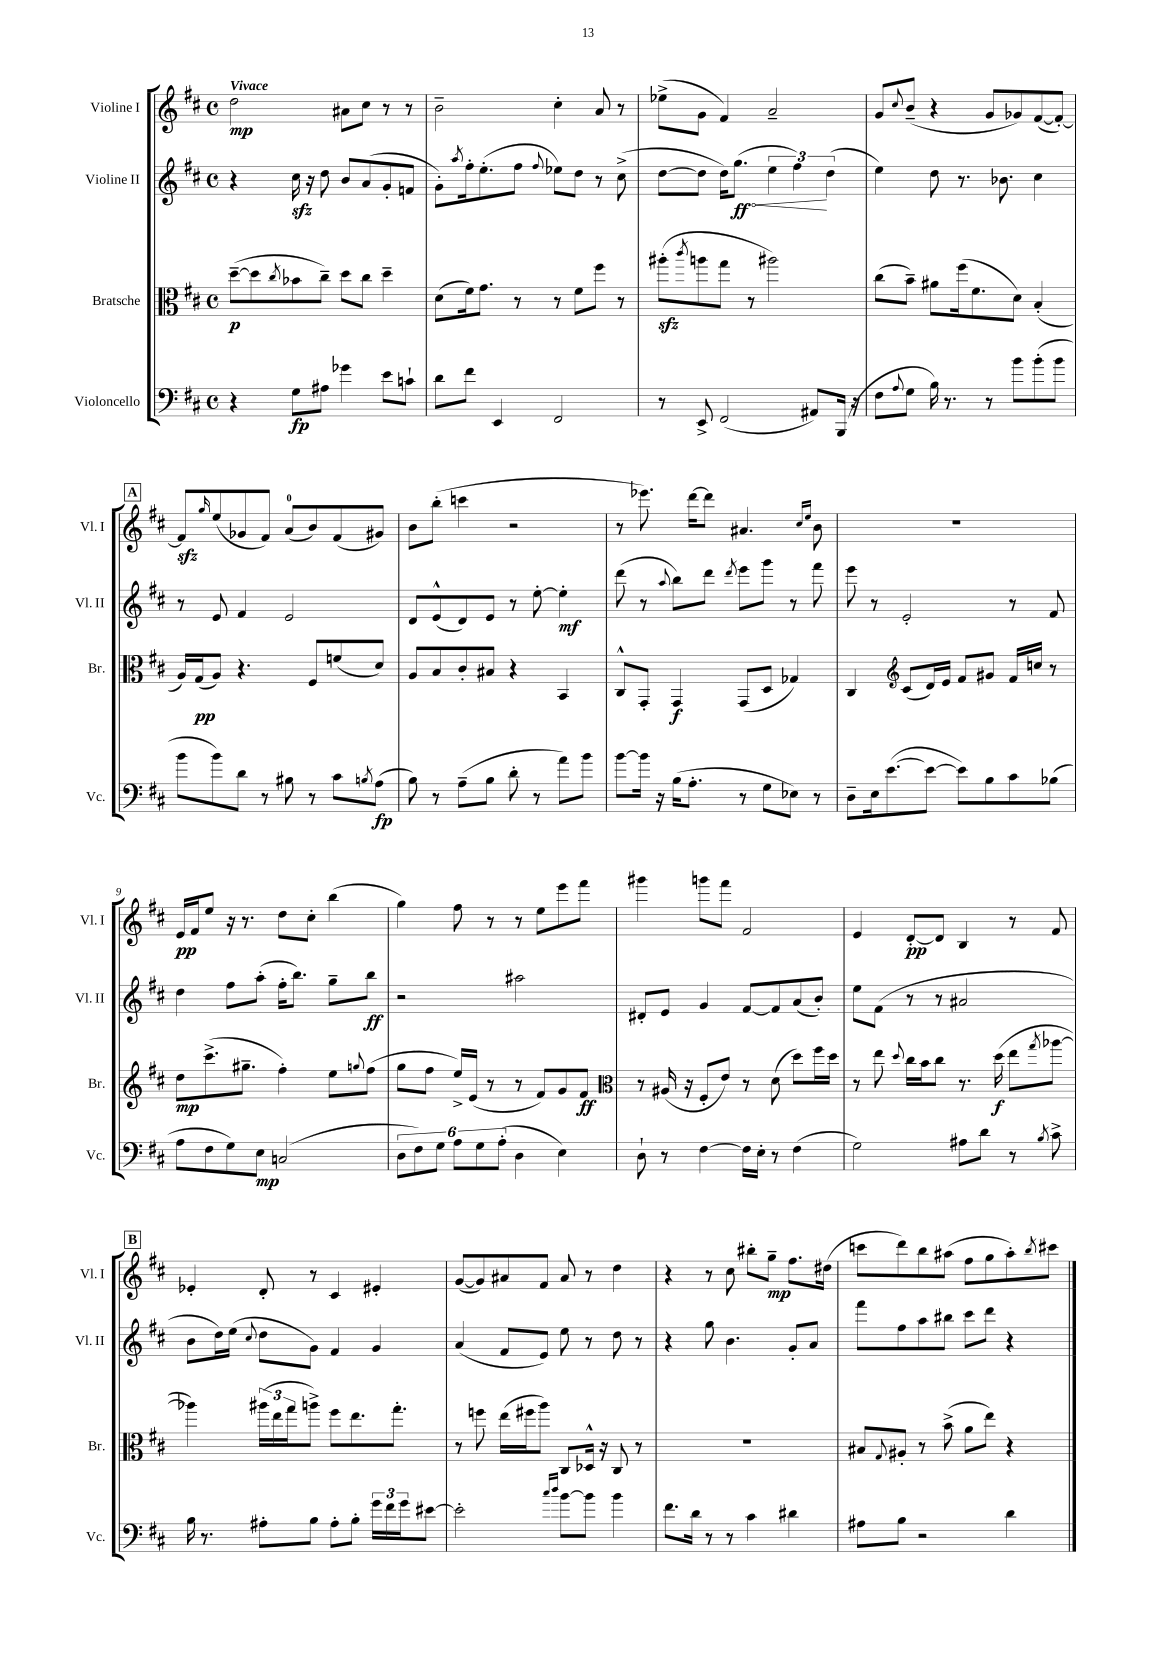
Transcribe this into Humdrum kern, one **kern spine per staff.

**kern	**dynam	**kern	**dynam	**kern	**dynam	**kern	**dynam
*part4	*part4	*part3	*part3	*part2	*part2	*part1	*part1
*staff4	*staff4	*staff3	*staff3	*staff2	*staff2	*staff1	*staff1
*I"Violoncello	*	*I"Bratsche	*	*I"Violine II	*	*I"Violine I	*
*I'Vc.	*	*I'Br.	*	*I'Vl. II	*	*I'Vl. I	*
*clefF4	*	*clefC3	*	*clefG2	*	*clefG2	*
*k[f#c#]	*	*k[f#c#]	*	*k[f#c#]	*	*k[f#c#]	*
*M4/4	*	*M4/4	*	*M4/4	*	*M4/4	*
*met(c)	*	*met(c)	*	*met(c)	*	*met(c)	*
=1	=1	=1	=1	=1	=1	=1	=1
!	!	!	!	!	!	!LO:TX:a:B:t=Vivace	!
4r	.	([8dd~\L	p	4r	.	2dd\	mp
.	.	8dd\]	.	.	.	.	.
.	.	8qcc#/	.	.	.	.	.
8G\L	fp	8b-X\	.	16cc#zz\	.	.	.
.	.	.	.	16r	.	.	.
8A#X\J	.	8cc#~\J)	.	8dd\	.	.	.
4g-X\	.	8dd\L	.	8b/L	.	8a#X\L	.
.	.	8cc#\J	.	(8a/	.	8cc#\J	.
8e\L	.	4dd~\	.	8g'/	.	8r	.
8cn`\J	.	.	.	8fn/J	.	8r	.
=2	=2	=2	=2	=2	=2	=2	=2
8d\L	.	(8d\L	.	8g'\L)	.	2b~\	.
.	.	.	.	8qaa/	.	.	.
8f#\J	.	16f#\k)	.	16ff#'\k	.	.	.
.	.	8.g\J	.	(8.ee'\	.	.	.
4EE/	.	.	.	.	.	.	.
.	.	8r	.	8ff#\J	.	.	.
.	.	.	.	8qqff#/	.	.	.
2FF#/	.	8r	.	8ee-X\L)	.	4cc#'\	.
.	.	8f#\L	.	8dd\J	.	.	.
.	.	8ff#\J	.	8r	.	8a/	.
.	.	8r	.	(8cc#^\	.	8r	.
=3	=3	=3	=3	=3	=3	=3	=3
8r	.	(8aa#Xzz'\L	.	[8dd\L	.	(8ee-X^\L	.
.	.	8qccc#/	.	.	.	.	.
8EE^/	.	8aan\	.	8dd\J]	.	8g\J	.
(2FF#/	.	8gg\J	.	16dd\KL)	.	4f#/)	.
!	!	!	!	!	!LO:HP:b	!	!
.	.	.	.	(8.gg\J	< ff	.	.
.	.	8r	.	.	.	.	.
.	.	2aa#X\)	.	6ee\	.	2a~/	.
.	.	.	.	6ff#\)	.	.	.
8AA#X/L)	.	.	.	.	.	.	.
.	.	.	.	(6dd\	[	.	.
(16BBB/Jk	.	.	.	.	.	.	.
16r	.	.	.	.	.	.	.
=4	=4	=4	=4	=4	=4	=4	=4
8F#\L	.	(8cc#\L	.	4ee\)	.	8g/L	.
8qqA/	.	.	.	.	.	8qqcc#/	.
8G\J	.	8b~\J)	.	.	.	(8b~/J	.
16B\)	.	8a#X\L	.	8dd\	.	4r	.
8.r	.	.	.	.	.	.	.
.	.	(16ff#\k	.	8.r	.	.	.
.	.	8.f#\	.	.	.	.	.
8r	.	.	.	.	.	8g/L	.
.	.	.	.	8.b-X\	.	.	.
8b\L	.	8d\J)	.	.	.	8g-X/)	.
(8b'\	.	(4B'/	.	4cc#\	.	([8f#/	.
8b\J	.	.	.	.	.	8f#'/J_)	.
!!LO:LB:g=z
!!LO:REH:place=s1:t=A
=5	=5	=5	=5	=5	=5	=5	=5
8b\L	.	16A/LL)	.	8r	.	8f#zz/L]	.
.	.	(16G/J	pp	.	.	.	.
.	.	.	.	.	.	16qqgg/	.
8b\)	.	8A/J)	.	8e/	.	(8ee/	.
8d\J	.	4.r	.	4f#/	.	8g-X/	.
8r	.	.	.	.	.	8f#/J)	.
8B#X\	.	.	.	2e/	.	(8a/L	.
8r	.	8F#/L	.	.	.	8b/)	.
8c#\L	.	(8fn/	.	.	.	(8f#/	.
8qBn/	.	.	.	.	.	.	.
(8A\J	fp	8d/J)	.	.	.	8g#X/J)	.
=6	=6	=6	=6	=6	=6	=6	=6
8B\)	.	8A/L	.	8d/L	.	8b\L	.
8r	.	8B/	.	(8e^^/	.	(8bb'\J	.
(8A~\L	.	8c#'/	.	8d/)	.	4cccn\	.
8B\J	.	8B#X/J	.	8e/J	.	.	.
8d'\	.	4r	.	8r	.	2r	.
8r	.	.	.	[8ee'\	.	.	.
8a\L)	.	4BB/	.	4ee'\]	mf	.	.
8b\J	.	.	.	.	.	.	.
=7	=7	=7	=7	=7	=7	=7	=7
[8b\L	.	8C#^^/L	.	(8ddd\	.	8r	.
16b\Jk]	.	8GG'/J	.	8r	.	8.eee-X\)	.
16r	.	.	.	.	.	.	.
.	.	.	.	8qqaa/	.	.	.
(16B\KL	.	4GG/	f	8bb\L)	.	.	.
8.A'\J	.	.	.	.	.	[16ddd\KL	.
.	.	.	.	8ddd\J	.	8ddd\J]	.
.	.	.	.	8qddd/	.	.	.
8r	.	(8GG/L	.	8eee\L	.	4.a#X/	.
8G\L	.	8D/J	.	8ggg\J	.	.	.
8E-X\J)	.	4G-X/)	.	8r	.	.	.
.	.	.	.	.	.	16qqcc#/LL	.
.	.	.	.	.	.	16qqee/JJ	.
8r	.	.	.	8fff#\	.	8b\	.
=8	=8	=8	=8	=8	=8	=8	=8
8D~\L	.	4C#/	.	8eee\	.	1r	.
16E\k	.	.	.	8r	.	.	.
([8.e\	.	.	.	.	.	.	.
*	*	*clefG2	*	*	*	*	*
.	.	(8c#/L	.	2e'/	.	.	.
8e\J_	.	16d/L)	.	.	.	.	.
.	.	16e/JJ	.	.	.	.	.
8e\L])	.	8f#/L	.	.	.	.	.
8B\	.	8g#X/J	.	.	.	.	.
8c#\	.	16f#/LL	.	8r	.	.	.
.	.	16ccn/JJ	.	.	.	.	.
(8B-X\J	.	8r	.	8f#/	.	.	.
!!LO:LB:g=z
=9	=9	=9	=9	=9	=9	=9	=9
8A\L	.	8dd\L	mp	4dd\	.	16e/LL	pp
.	.	.	.	.	.	16f#/J	.
8F#\	.	(8.ccc#^\	.	.	.	8ee/J	.
8G\)	.	.	.	8ff#\L	.	16r	.
.	.	8.gg#X~\J	.	.	.	8.r	.
8E\J	mp	.	.	(8aa'\J	.	.	.
(2Cn/	.	4ff#'\)	.	16ff#'\KL	.	8dd\L	.
.	.	.	.	8.bb\J)	.	.	.
.	.	.	.	.	.	8cc#'\J	.
.	.	8ee\L	.	8gg~\L	.	(4bb\	.
.	.	8qqggn/	.	.	.	.	.
.	.	(8ff#\J	.	8bb\J	ff	.	.
=10	=10	=10	=10	=10	=10	=10	=10
12D\L	.	8gg\L	.	2r	.	4gg\)	.
12F#\)	.	.	.	.	.	.	.
.	.	8ff#\J	.	.	.	.	.
12G\J	.	.	.	.	.	.	.
12A\L	.	16ee^/LL)	.	.	.	8ff#\	.
.	.	(16e/JJ	.	.	.	.	.
12G\	.	.	.	.	.	.	.
.	.	8r	.	.	.	8r	.
(12A'\J	.	.	.	.	.	.	.
4D\	.	8r	.	2aa#X\	.	8r	.
.	.	8f#/L)	.	.	.	8ee\L	.
4E\)	.	8g/	.	.	.	8eee\	.
.	.	8f#/J	ff	.	.	8fff#\J	.
=11	=11	=11	=11	=11	=11	=11	=11
*	*	*clefC3	*	*	*	*	*
8D`\	.	8r	.	8d#X'/L	.	4ggg#X\	.
8r	.	(16A#X/	.	8e/J	.	.	.
.	.	16r	.	.	.	.	.
[4F#\	.	8F#'/L	.	4g/	.	8gggn\L	.
.	.	8e/J)	.	.	.	8fff#\J	.
16F#\LL]	.	8r	.	[8f#/L	.	2f#/	.
16E'\JJ	.	.	.	.	.	.	.
8r	.	(8d\	.	8f#/]	.	.	.
(4F#\	.	8dd\L)	.	(8a/	.	.	.
.	.	16ff#\L	.	8b'/J)	.	.	.
.	.	16dd\JJ	.	.	.	.	.
=12	=12	=12	=12	=12	=12	=12	=12
2G\)	.	8r	.	8ee\L	.	4e/	.
.	.	8ee\	.	(8f#\J	.	.	.
.	.	8qqdd/	.	.	.	.	.
.	.	16cc#\LL	.	8r	.	[8d'/L	pp
.	.	16b\J	.	.	.	.	.
.	.	8cc#\J	.	8r	.	8d/J]	.
8A#X\L	.	8.r	.	2a#X/	.	4B/	.
8d\J	.	.	.	.	.	.	.
.	.	(16dd\	f	.	.	.	.
8r	.	8ee\L	.	.	.	8r	.
8qB/	.	8qgg/	.	.	.	.	.
8c#^\	.	[8aa-X\J	.	.	.	8f#/	.
!!LO:LB:g=z
!!LO:REH:place=s1:t=B
=13	=13	=13	=13	=13	=13	=13	=13
16B\	.	4aa-X\])	.	8b\L	.	4e-X'/	.
8.r	.	.	.	.	.	.	.
.	.	.	.	16dd\L)	.	.	.
.	.	.	.	(16ee\JJ	.	.	.
.	.	.	.	8qqcc#/	.	.	.
8A#X'\L	.	(24aa#X\LL	.	8dd\L	.	8d'/	.
.	.	24ee\	.	.	.	.	.
.	.	24gg\J	.	.	.	.	.
8B\J	.	8aan^\J)	.	8g\J)	.	8r	.
8A#'\L	.	8ff#\L	.	4f#/	.	4c#/	.
8B'\J	.	8.ee\	.	.	.	.	.
24g\LL	.	.	.	4g/	.	4e#X'/	.
24f#\	.	.	.	.	.	.	.
.	.	8.gg'\J	.	.	.	.	.
24g\J	.	.	.	.	.	.	.
[8e#X\J	.	.	.	.	.	.	.
=14	=14	=14	=14	=14	=14	=14	=14
2e#'\]	.	8r	.	(4a/	.	([8g/L	.
.	.	8ffn\	.	.	.	8g/])	.
.	.	(16ee\LL	.	8f#/L	.	8a#X/	.
.	.	16ff#X\J	.	.	.	.	.
.	.	8aa\J)	.	8e/J)	.	8f#/J	.
16qqcc#/LL	.	.	.	.	.	.	.
16qqdd/JJ	.	.	.	.	.	.	.
[8b\L	.	8C#/L	.	8ee\	.	8a#/	.
8b\J]	.	16D-X^^/Jk	.	8r	.	8r	.
.	.	16r	.	.	.	.	.
4b\	.	8C#/	.	8dd\	.	4dd\	.
.	.	8r	.	8r	.	.	.
=15	=15	=15	=15	=15	=15	=15	=15
8.f#\L	.	1r	.	4r	.	4r	.
16d\Jk	.	.	.	.	.	.	.
8r	.	.	.	8gg\	.	8r	.
8r	.	.	.	4.b\	.	8cc#\	.
4c#\	.	.	.	.	.	8bb#X'\L	.
.	.	.	.	.	.	8gg~\J	mp
4d#X\	.	.	.	8g'/L	.	8.ff#\L	.
.	.	.	.	8a/J	.	.	.
.	.	.	.	.	.	(16dd#X\Jk	.
=16	=16	=16	=16	=16	=16	=16	=16
8A#X\L	.	8B#X/L	.	8fff#\L	.	8cccn\L	.
.	.	8qqG/	.	.	.	.	.
8B\J	.	8A#X'/J	.	8ff#\	.	8ddd\)	.
2r	.	8r	.	8aa\	.	8bb\	.
.	.	(8b^\	.	8bb#X\J	.	(8aa#X\J	.
.	.	8a\L	.	8ccc#\L	.	8ff#\L	.
.	.	8ee\J)	.	8ddd\J	.	8gg\	.
4d\	.	4r	.	4r	.	8aa#'\)	.
.	.	.	.	.	.	8qbb/	.
.	.	.	.	.	.	8ccc#X\J	.
==	==	==	==	==	==	==	==
*-	*-	*-	*-	*-	*-	*-	*-
